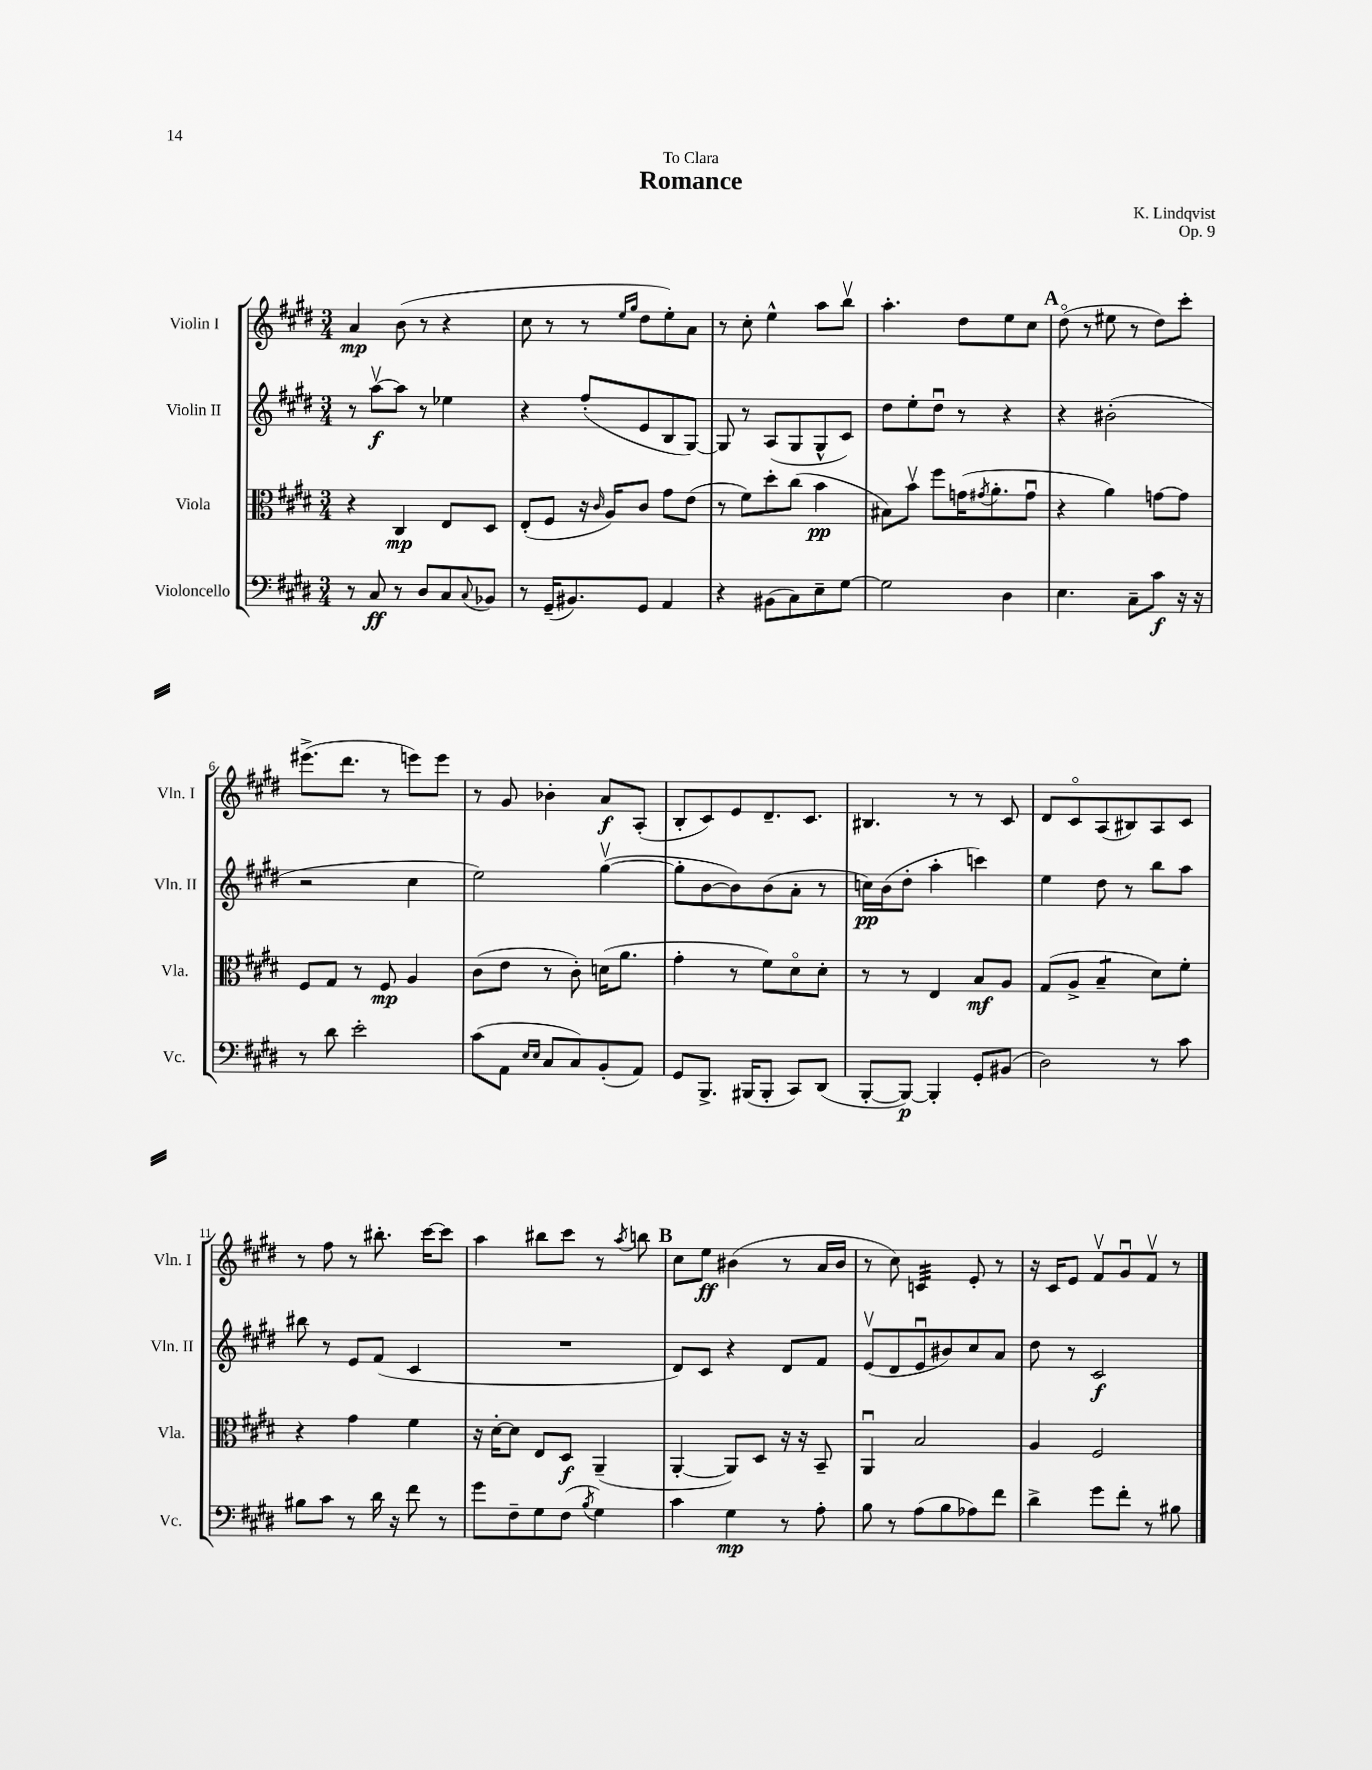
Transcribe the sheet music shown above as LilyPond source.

\header { title = "Romance" composer = "K. Lindqvist" dedication = "To Clara" opus = "Op. 9" }
<<
\new StaffGroup <<
\new Staff = "s0" \with { instrumentName = "Violin I" shortInstrumentName = "Vln. I" } {
    \clef treble \key e \major \numericTimeSignature \time 3/4
    a'4\mp b'8( r8 r4 |
    cis''8 r8 r8 \grace { e''16 gis''16 } dis''8 e''8-.) a'8 |
    r8 cis''8-. e''4-^ a''8 b''8\upbow |
    a''4.-. dis''8 e''8 cis''8 |
    \mark \markup { \bold "A" } dis''8\flageolet( r8 eis''8 r8 dis''8) cis'''8-. |
    eis'''8.->( dis'''8. r8 e'''8) e'''8 |
    r8 gis'8 bes'4-. a'8\f a8-.( |
    b8-. cis'8) e'8 dis'8.-- cis'8. |
    bis4. r8 r8 cis'8 |
    dis'8 cis'8\flageolet a8( bis8) a8 cis'8 |
    r8 fis''8 r8 bis''8.-. cis'''16~ cis'''8 |
    a''4 bis''8 cis'''8 r8 \acciaccatura { a''8 } b''8 |
    \mark \markup { \bold "B" } cis''8 e''8\ff bis'4( r8 a'16 bis'16 |
    r8 cis''8) c'4:32 e'8-. r8 |
    r16 cis'16 e'8 fis'8\upbow gis'8\downbow fis'8\upbow r8 \bar "|." |
}
\new Staff = "s1" \with { instrumentName = "Violin II" shortInstrumentName = "Vln. II" } {
    \clef treble \key e \major \numericTimeSignature \time 3/4
    r8 a''8~\upbow\f a''8 r8 ees''4 |
    r4 fis''8-.( e'8 b8 gis8~) |
    gis8 r8 a8( gis8 gis8-^ cis'8) |
    dis''8 e''8-. dis''8\downbow r8 r4 |
    \mark \markup { \bold "A" } r4 bis'2-.( |
    r2 cis''4 |
    e''2) gis''4~\upbow( |
    gis''8-. b'8~ b'8) b'8( a'8-. r8 |
    c''16\pp) b'16( dis''8-. a''4-. c'''4) |
    e''4 dis''8 r8 b''8 a''8 |
    bis''8 r8 e'8 fis'8( cis'4 |
    R2. |
    \mark \markup { \bold "B" } dis'8) cis'8 r4 dis'8 fis'8 |
    e'8\upbow( dis'8 e'8\downbow bis'8) cis''8 a'8 |
    dis''8 r8 cis'2\f \bar "|." |
}
\new Staff = "s2" \with { instrumentName = "Viola" shortInstrumentName = "Vla." } {
    \clef alto \key e \major \numericTimeSignature \time 3/4
    r4 cis4\mp e8 dis8 |
    e8-.( fis8 r16 \grace { cis'16 } a16) cis'8 gis'8 e'8( |
    r8 fis'8) dis''8-. cis''8( b'4\pp |
    bis8) b'8\upbow fis''8 g'16( \acciaccatura { gis'8 } a'8.-. gis'8\downbow |
    \mark \markup { \bold "A" } r4 a'4) g'8~ g'8 |
    fis8 gis8 r8 fis8\mp a4 |
    cis'8( e'8 r8 cis'8-.) d'16( a'8. |
    gis'4-. r8 fis'8) dis'8\flageolet dis'8-. |
    r8 r8 e4 b8\mf a8 |
    gis8( a8-> b4:8-- dis'8) fis'8-. |
    r4 gis'4 fis'4 |
    r16 dis'16~-. dis'8 e8 dis8\f a,4--( |
    \mark \markup { \bold "B" } a,4~-. a,8) dis8 r16 r16 b,8-- |
    a,4\downbow b2 |
    a4 fis2 \bar "|." |
}
\new Staff = "s3" \with { instrumentName = "Violoncello" shortInstrumentName = "Vc." } {
    \clef bass \key e \major \numericTimeSignature \time 3/4
    r8 cis8\ff r8 dis8 cis8 \appoggiatura { cis8 } bes,8 |
    r8 gis,16--( bis,8.) gis,8 a,4 |
    r4 bis,8( cis8) e8-- gis8~ |
    gis2 dis4 |
    \mark \markup { \bold "A" } e4. cis8-- cis'8\f r16 r16 |
    r8 dis'8 e'2-. |
    cis'8( a,8 \grace { e16 e16 } cis8 cis8) b,8-.( a,8) |
    gis,8 b,,8.-> bis,,16( bis,,8-. cis,8) dis,8( |
    b,,8~-. b,,8~\p) b,,4-. gis,8-. bis,8( |
    dis2) r8 cis'8 |
    bis8 cis'8 r8 dis'16 r16 fis'8 r8 |
    gis'8 fis8-- gis8 fis8( \acciaccatura { b8 } gis4) |
    \mark \markup { \bold "B" } cis'4 gis4\mp r8 a8-. |
    b8 r8 a8( b8 aes8) fis'8 |
    dis'4-> gis'8 fis'8-. r8 bis8 \bar "|." |
}
>>
>>
